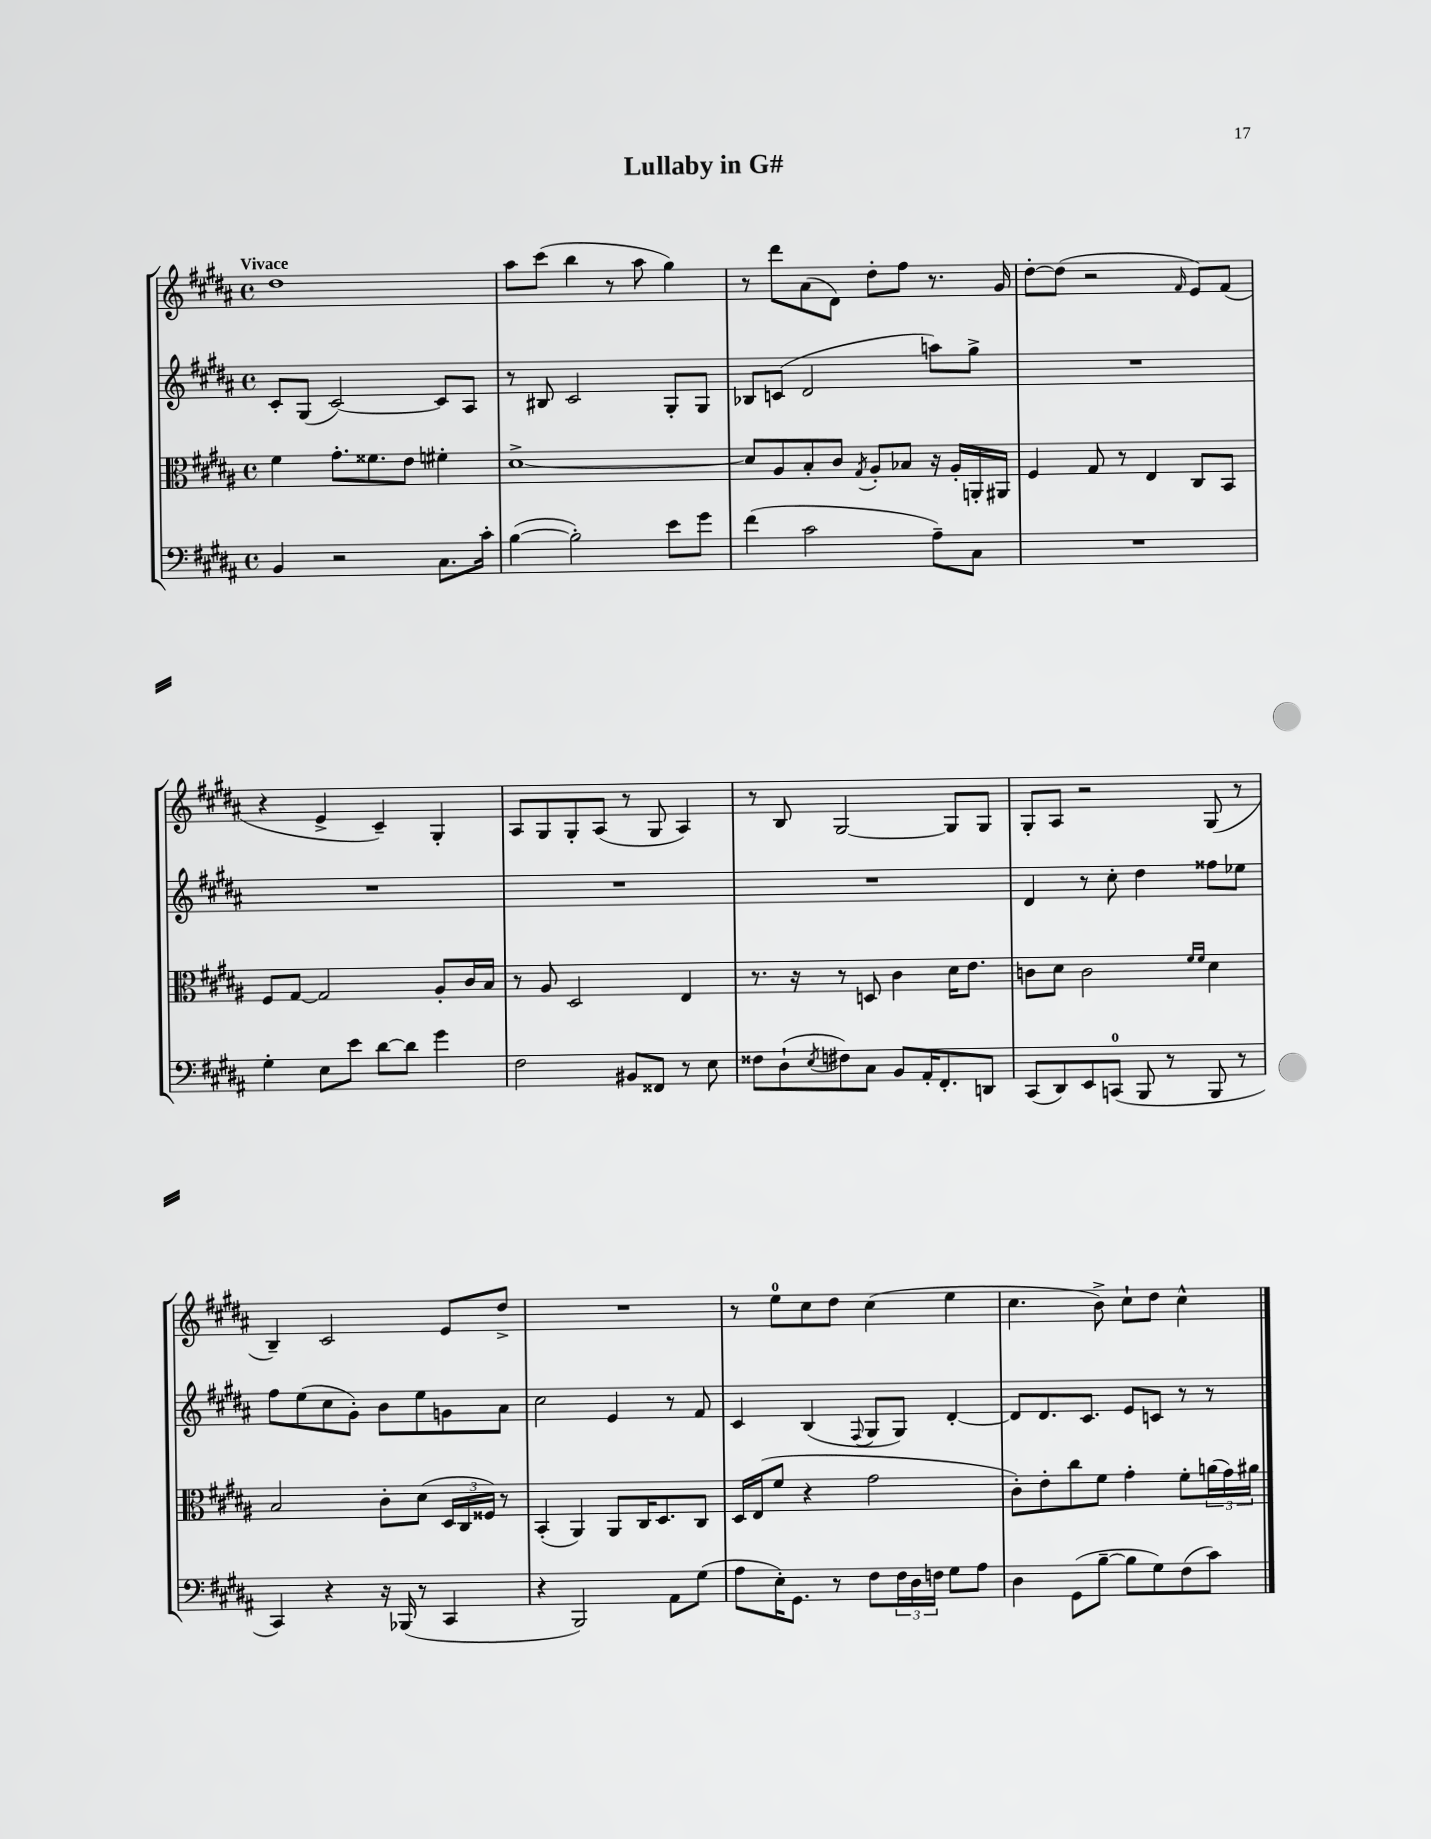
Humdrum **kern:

**kern	**kern	**kern	**kern
*staff4	*staff3	*staff2	*staff1
*clefF4	*clefC3	*clefG2	*clefG2
*k[f#c#g#d#a#]	*k[f#c#g#d#a#]	*k[f#c#g#d#a#]	*k[f#c#g#d#a#]
*M4/4	*M4/4	*M4/4	*M4/4
*met(c)	*met(c)	*met(c)	*met(c)
4BB	4f#	8c#'	1dd#
.	.	(8G#	.
2r	8.g#'	[2c#)	.
.	8.f##	.	.
.	8e	.	.
8.C#	4f#'	8c#]	.
.	.	8A#	.
16c#'	.	.	.
=	=	=	=
([4B	[1d#^	8r	8aa#
.	.	8B#	(8ccc#
2B'])	.	2c#	4bb
.	.	.	8r
.	.	.	8aa#
8e	.	8G#'	4gg#)
8g#	.	8G#	.
=	=	=	=
(4f#	8d#]	8B-	8r
.	8A#	(8c	8ddd#
2c#	8B'	2d#	(8a#
.	8c#	.	8d#)
.	8qG#	.	.
.	8A#'	.	8dd#'
.	8B-	.	8ff#
8A#~)	16r	8aa)	8.r
.	16A#'	.	.
8C#	16AA'	8gg#^	.
.	16AA#	.	16g#
=	=	=	=
1r	4F#	1r	[8dd#'
.	.	.	(8dd#]
.	8G#	.	2r
.	8r	.	.
.	4E	.	.
.	.	.	16qqf#
.	8C#	.	8e)
.	8BB	.	(8f#
=	=	=	=
4G#'	8F#	1r	4r
.	[8G#	.	.
8E	2G#]	.	4e^
8e	.	.	.
[8d#	.	.	4c#~)
8d#]	.	.	.
4g#	8A#'	.	4G#'
.	16c#	.	.
.	16B	.	.
=	=	=	=
2F#	8r	1r	8A#
.	8A#	.	8G#
.	2D#	.	8G#'
.	.	.	(8A#
8BB#	.	.	8r
8FF##	.	.	8G#
8r	4E	.	4A#)
8E	.	.	.
=	=	=	=
8F##	8.r	1r	8r
(8D#`	.	.	8B
.	16r	.	.
8qE	.	.	.
8F#)	8r	.	[2G#
8C#	8D	.	.
8BB	4c#	.	.
16AA#'	.	.	.
8.FF#'	.	.	.
.	16d#	.	8G#]
.	8.e	.	.
8DD	.	.	8G#
=	=	=	=
(8CC#	8c	4d#	8G#'
8DD#)	8d#	.	8A#
8EE	2c	8r	2r
(8CC	.	8cc#'	.
8BBB	.	4dd#	.
8r	.	.	.
.	16qqf#	.	.
.	16qqf#	.	.
8BBB	4d#	8ff##	(8G#
8r	.	8ee-	8r
=	=	=	=
4CC#)	2B	8ff#	4B~)
.	.	(8ee	.
4r	.	8cc#	2c#
.	.	8g#')	.
16r	8c#'	8b	.
(16BBB-	.	.	.
8r	(8d#	8ee	.
4CC#	24D#	8g	8e
.	24C#	.	.
.	24F##)	.	.
.	8r	8a#	8dd#^
=	=	=	=
4r	(4BB'	2cc#	1r
2BBB)	4AA#)	.	.
.	8AA#	4e	.
.	16C#	.	.
.	8.D#	.	.
8AA#	.	8r	.
(8G#	8C#	8f#	.
=	=	=	=
8A#	16D#	4c#	8r
.	(16E	.	.
16E')	8f#	.	8ee
8.GG#	.	.	.
.	4r	(4B	8cc#
8r	.	.	8dd#
.	.	8qqF#	.
8F#	2g#	8G#	(4cc#
24F#	.	8G#)	.
24D#	.	.	.
24F	.	.	.
8G#	.	[4d#'	4ee
8A#	.	.	.
=	=	=	=
4D#	8c#')	8d#]	4.cc#
.	8e'	8.d#	.
(8GG#	8cc#	.	.
.	.	8.c#	.
[8B~	8f#	.	8b^)
8B]	4g#'	8e	8cc#`
8G#)	.	8c	8dd#
(8F#	8f#'	8r	4cc#^^
8c#)	(24a	8r	.
.	24g#)	.	.
.	24a#	.	.
==	==	==	==
*-	*-	*-	*-
